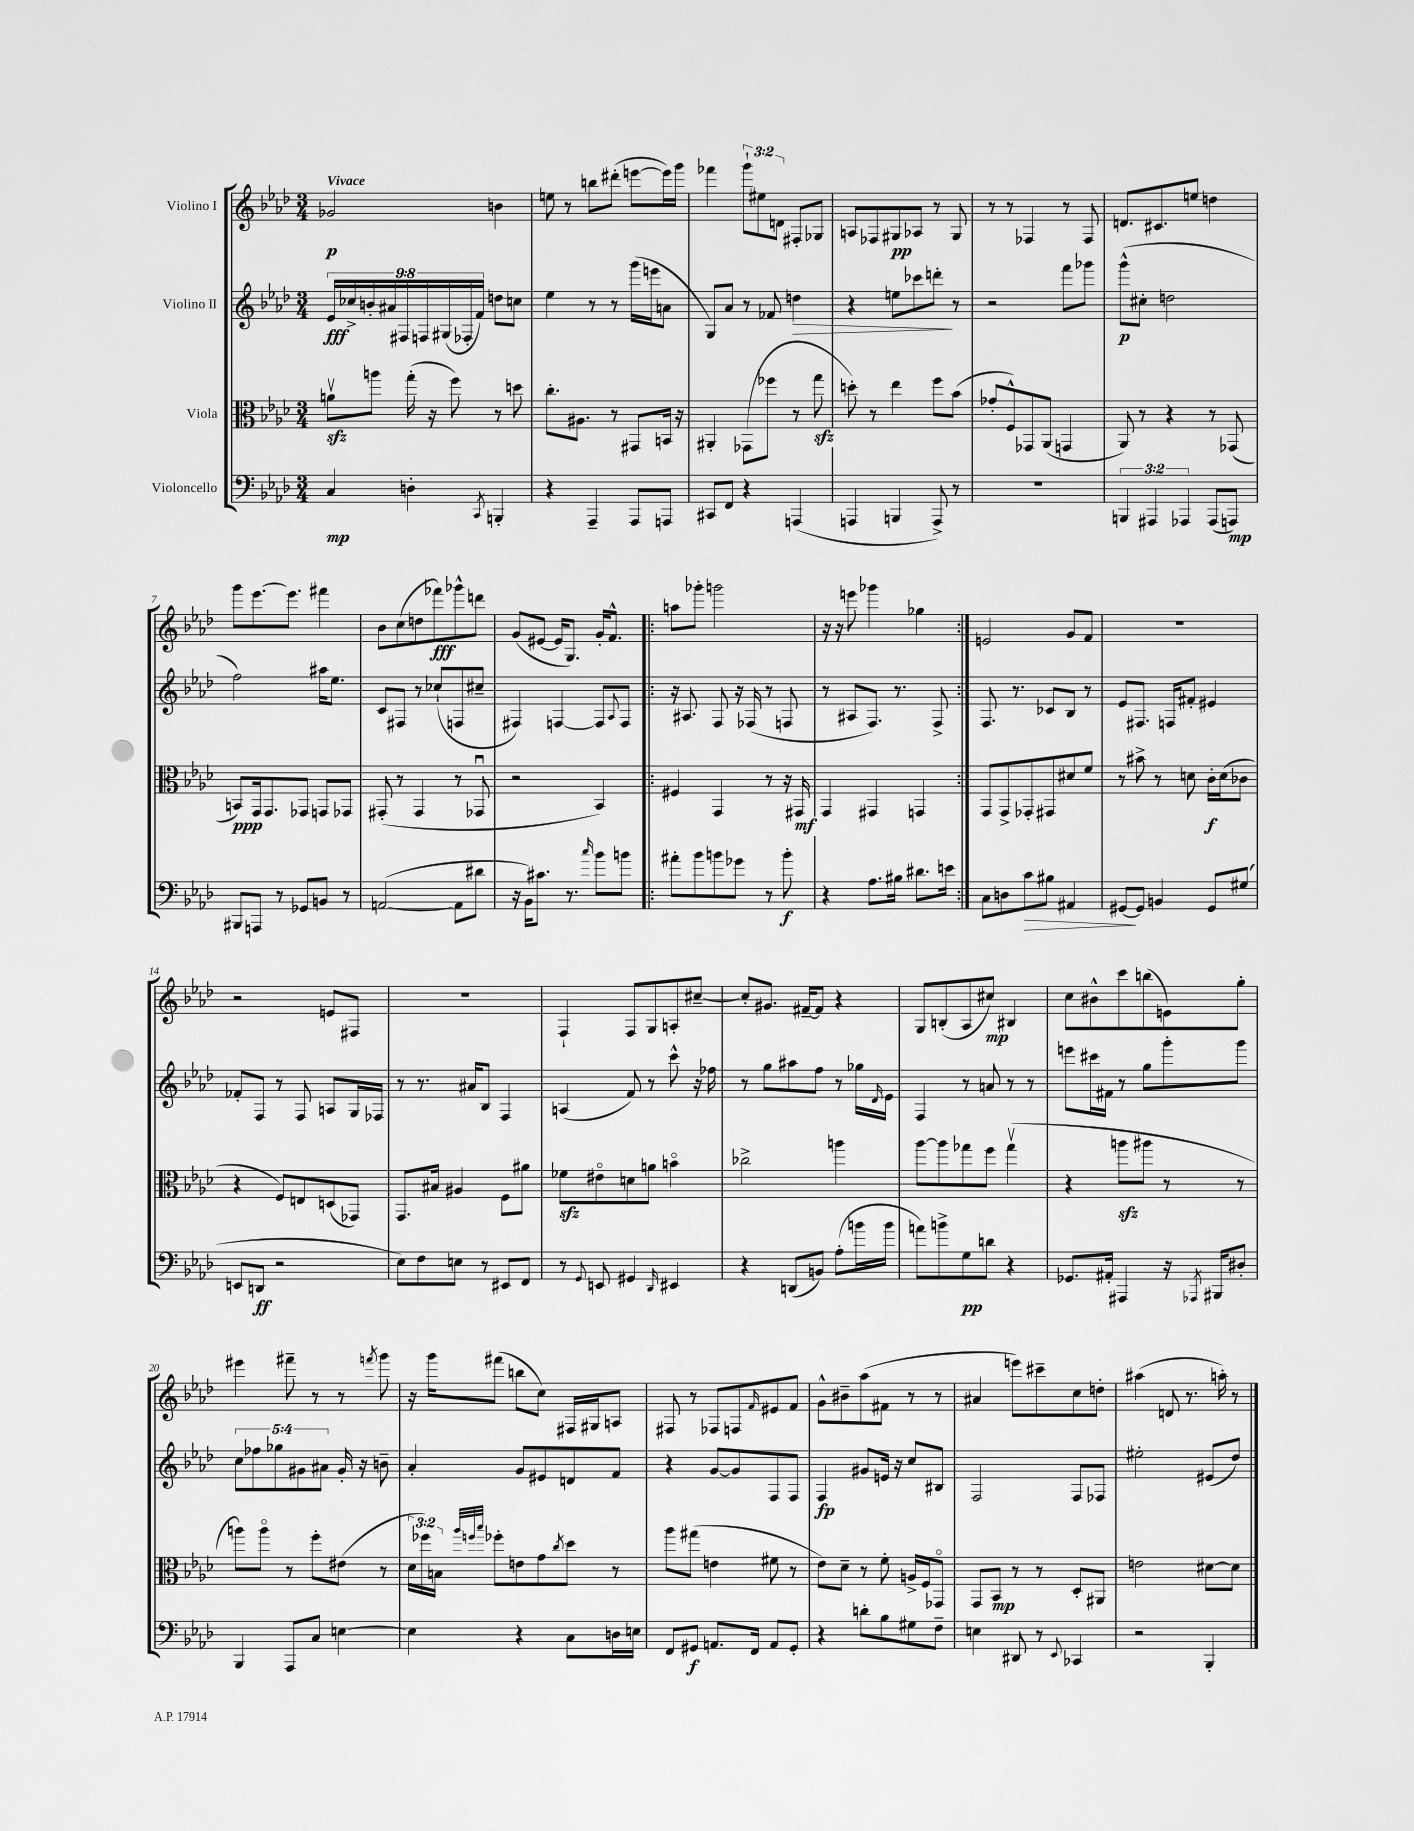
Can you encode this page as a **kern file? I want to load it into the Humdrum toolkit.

**kern	**kern	**kern	**kern
*staff4	*staff3	*staff2	*staff1
*clefF4	*clefC3	*clefG2	*clefG2
*k[b-e-a-d-]	*k[b-e-a-d-]	*k[b-e-a-d-]	*k[b-e-a-d-]
*M3/4	*M3/4	*M3/4	*M3/4
4C	8av	18e-	2g-
.	.	18cc-^	.
.	.	18b'	.
.	8aa	.	.
.	.	18a#	.
.	.	18F#	.
4D'	(16gg'	.	.
.	.	18F	.
.	16r	.	.
.	.	(18G#	.
.	8ff)	.	.
.	.	18F-'	.
.	.	18f)	.
8qCC	.	.	.
4BBB'	8r	8dd	4b
.	8dd	8cc	.
=	=	=	=
4r	8.cc'	4ee-	8ee
.	.	.	8r
.	8.A#	.	.
4AAA-~	.	8r	8bb
.	8r	8r	(8ddd#'
8AAA-	8GG#	(16ggg	[8eee
.	.	16eee	.
8AAA	16BB	8a	16eee])
.	16r	.	16ggg
=	=	=	=
8CC#	4AA#'	8G)	4fff-
8FF	.	8a-	.
4r	(8GG-	8r	12ggg`
.	.	.	12ee#
.	8ff-	8f-	.
.	.	.	12d
(4AAA	8r	4dd	8F#'
.	8gg	.	8G-
=	=	=	=
4AAA	8dd')	4r	8A
.	8r	.	8F-
4BBB	4ee-	8ee	8G#
.	.	8ccc-	8A-
8AAA^)	8ff	8ddd'	8r
8r	(8b-	8r	8G#
=	=	=	=
2.r	8g-'	2r	8r
.	8F^^)	.	8r
.	8GG-	.	4F-
.	(8AA-	.	.
.	4GG	8fff	8r
.	.	8ggg-	8F-
=	=	=	=
6BBB	8AA-)	(8ggg^^	8.d
.	8r	8cc#'	.
6AAA#	.	.	.
.	.	.	8.c#
.	4r	2dd	.
6AAA-	.	.	.
.	.	.	8ee
(8AAA-	8r	.	4dd
8AAA)	(8GG-	.	.
=	=	=	=
8BBB#	8BB)	2ff)	8ggg
8AAA	16GG	.	[8.eee-
.	8.GG	.	.
8r	.	.	.
.	.	.	8.eee-]
8GG-	8GG-	.	.
8BB	8GG	16aa#	4fff#
.	.	8.ee-	.
8r	8GG-	.	.
=	=	=	=
([2AA	(8GG#'	8c	8b-
.	8r	8F#	(8cc
.	4GG#	8r	8dd
.	.	(8cc-`	8fff-)
8AA]	8r	8F	8ggg-^^
8d#	8GG-u	8cc#~	8ddd
=	=	=	=
16r	2r	4F#)	(8g
16BB-)	.	.	.
8.c#	.	.	[8e#
.	.	[4F	16e#]
8.r	.	.	8.G)
16qqcc	.	.	.
8b-	4BB-)	8F]	16g'
.	.	.	8.f^^
.	.	8qqA-	.
8b	.	8F	.
=!|:	=!|:	=!|:	=!|:
8a#'	4F#	16r	8aa
.	.	8.A#	.
8b-	.	.	8ggg-'
8b	4GG	8F	2ggg
8g-	.	16r	.
.	.	(16F-	.
8r	8r	8r	.
8b'	16r	8F	.
.	16GG#	.	.
=	=	=	=
4r	4GG	8r	16r
.	.	.	16r
.	.	8A#	8eee
8.A-	4GG#	8.F)	4ggg-
16B#	.	8.r	.
8.d#	4GG	.	4gg-
.	.	8F^	.
16e	.	.	.
=:|!	=:|!	=:|!	=:|!
8C	8GG	8.F	2e
8D	8GG^	.	.
.	.	8.r	.
8c	8GG-'	.	.
8B#	8GG#	8c-	.
4AA#	8d#	8B-	8g
.	8f	8r	8f
=	=	=	=
[8GG#	8r	8e-	2.r
8GG#]	8b#^	8.F#	.
4BB	8r	.	.
.	.	16F	.
.	8d	8f#'	.
8GG#	16c'	4e#	.
.	(16d	.	.
(8G#	8c-	.	.
=	=	=	=
8EE	4r	8f-'	2r
8DD	.	8F	.
2r	8F)	8r	.
.	8E	8F	.
.	(8D	8A	8e
.	8GG-)	16G	8F#
.	.	16F-	.
=	=	=	=
8E-)	8.GG	8r	2.r
8F	.	8.r	.
.	16B#	.	.
8E	4A#	.	.
.	.	16a#	.
8r	.	8B-	.
8EE#	8F	4F	.
8FF	8a#	.	.
=	=	=	=
8r	8f-	(4A	4F`
8qqGG	.	.	.
8EE	8e#o	.	.
4GG#	8d	8f)	8F
.	8a	8r	8G
16qqDD-	.	.	.
4EE#	4bo	8ccc^^	8A'
.	.	16r	[8cc#~
.	.	16ff-	.
=	=	=	=
4r	2cc-^	8r	8cc#']
.	.	8gg	8.g#
(8DD	.	8aa#	.
.	.	.	[16f#~
8BB)	.	8ff	8f#]
(8A-'	4aa	8r	4r
16b	.	16gg-	.
.	.	16qqd-	.
16b	.	16e-	.
=	=	=	=
8a)	[8aa-	4F	8G
8b^	8aa-]	.	(8B'
8G	8gg-	8r	8A-
8d	8ff	8a	8cc#)
4r	(4gg-v	8r	4B#
.	.	8r	.
=	=	=	=
8.GG-	4r	8eee	8cc
.	.	16ccc#	8b#^^
16AA#'	.	16f#	.
4AAA#	8aa	8r	8ccc
.	8aa#	8gg	(8bb
16r	8r	8ggg'	8e)
8qAAA-	.	.	.
16BBB#	.	.	.
8D#'	8r	8ggg	8gg'
=	=	=	=
4BBB-	8aa)	10cc	4eee#
.	.	10ff-	.
.	8aao	.	.
.	.	10gg-	.
8AAA-	8r	.	8fff#~
.	.	10g#	.
8C	8ff'	.	8r
.	.	10a#	.
[4E	(8e#	16g#'	8r
.	.	16r	.
.	.	.	8qfff
.	8r	8b~	8ggg
=	=	=	=
4E]	24d-	4a-'	16r
.	24ff-)	.	.
.	.	.	16ggg
.	24B	.	.
.	32qqaa-	.	.
.	32qqff	.	.
.	32qqbb-	.	.
.	8ff-'	.	(8fff#
4r	8e	8g	8bb
.	8g	8e#	8cc)
.	8qcc	.	.
8C	8dd-	8d	16F#
.	.	.	16G#
16D	8r	8f	8A
16E	.	.	.
=	=	=	=
8FF	8aa-	4r	8F#
8GG#	(8gg#	.	8r
8.AA	4e	[8g	8F-
.	.	8g]	8F
16FF	.	.	.
.	.	.	16qqf
8AA	8f#	8F	8e#
8GG#'	8r	8F	8f
=	=	=	=
4r	8e-)	4F	8g^^
.	8d-~	.	8b#~
8d'	8r	8g#	(8aa-
8B-	8f'	16e	8f#
.	.	16r	.
8G#	16A^	8cc	8r
.	16F	.	.
8F~	8GG-o	8B#	8r
=	=	=	=
4E	8GG	2F	4a#
.	8BB-	.	.
8DD#	8r	.	8eee)
8r	8r	.	8ccc#~
8qqEE-	.	.	.
4CC-	8D-'	8F	8cc
.	8AA#	8F-	8dd'
=	=	=	=
2r	2e	2ee#'	(4aa#
.	.	.	8d
.	.	.	8.r
4BBB-'	[8d#	(8e#	.
.	.	.	16aa')
.	8d#]	8dd-)	8r
==	==	==	==
*-	*-	*-	*-
